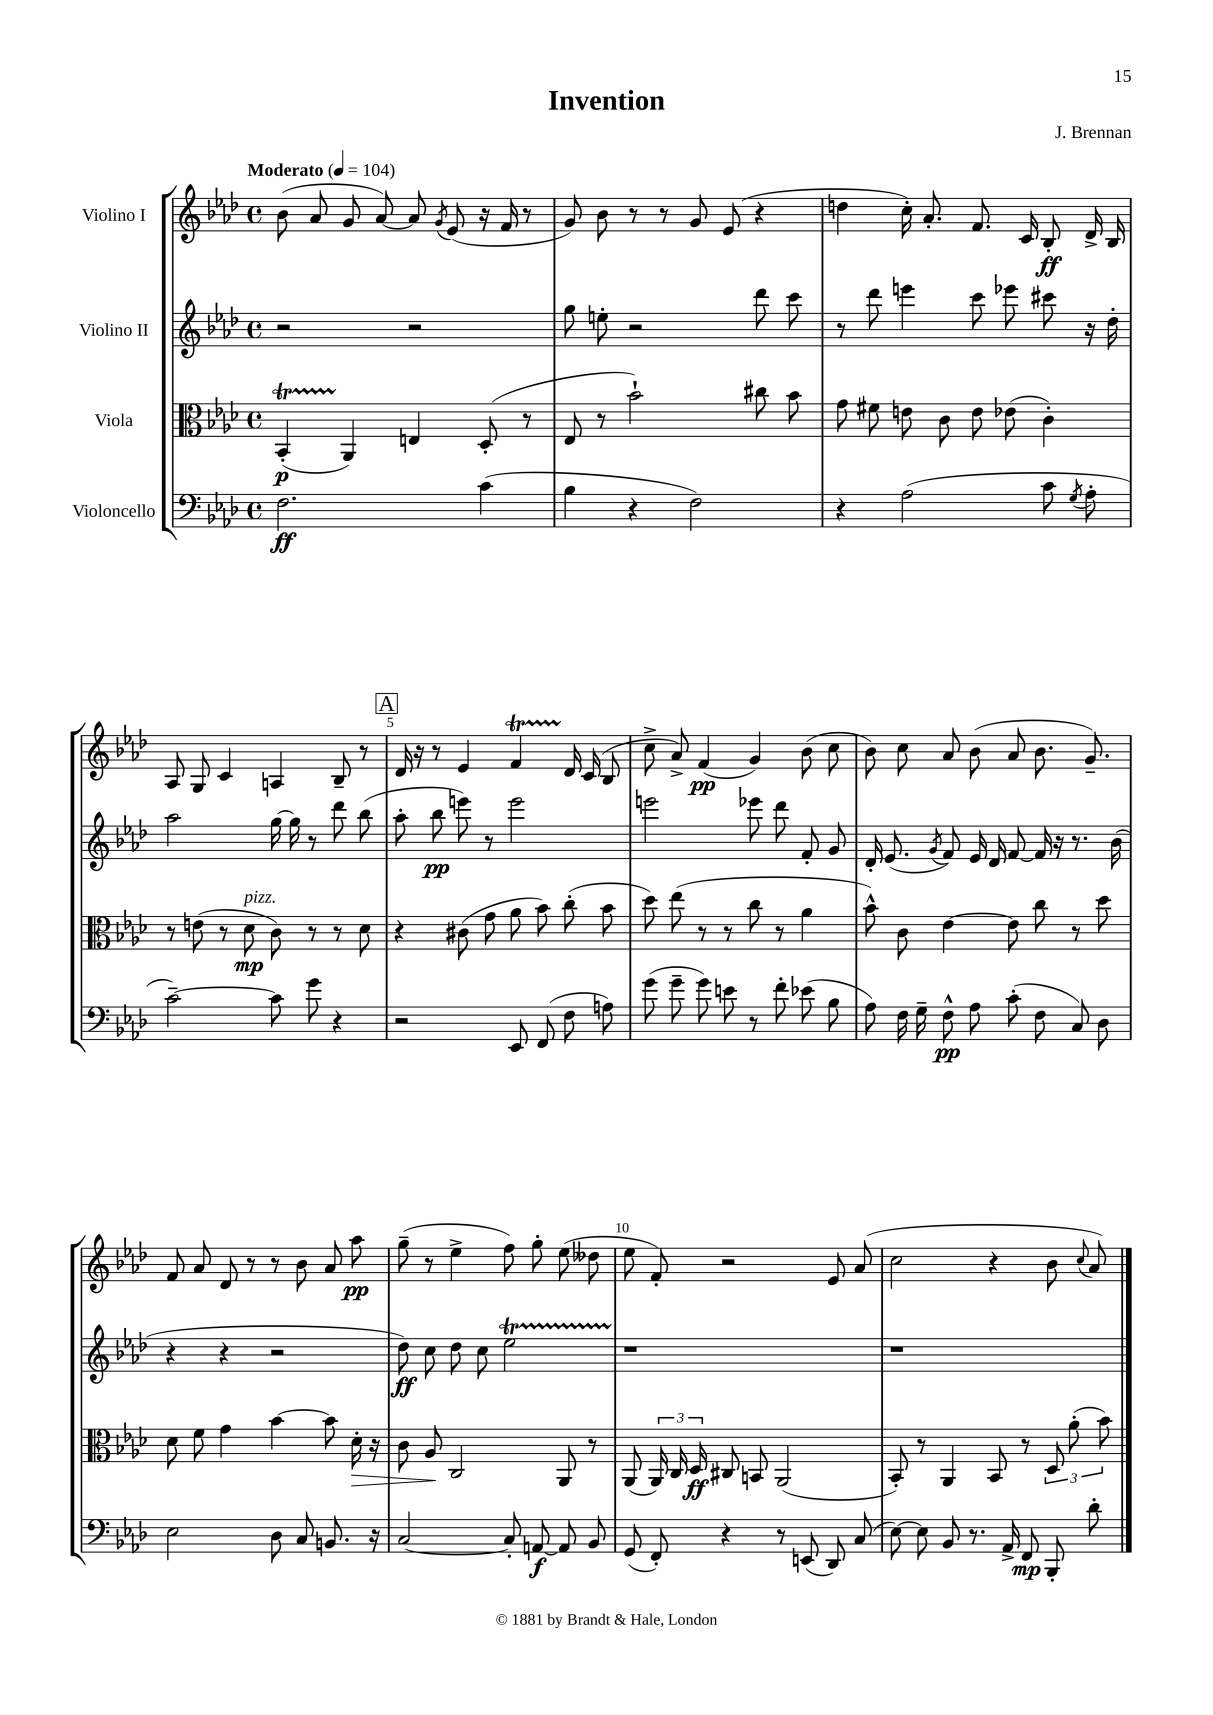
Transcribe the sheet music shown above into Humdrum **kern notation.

**kern	**kern	**kern	**kern
*staff4	*staff3	*staff2	*staff1
*clefF4	*clefC3	*clefG2	*clefG2
*k[b-e-a-d-]	*k[b-e-a-d-]	*k[b-e-a-d-]	*k[b-e-a-d-]
*M4/4	*M4/4	*M4/4	*M4/4
*met(c)	*met(c)	*met(c)	*met(c)
*MM104	*MM104	*MM104	*MM104
2.F	(4BB-'	2r	(8b-
.	.	.	8a-
.	4AA-)	.	8g
.	.	.	[8a-)
.	4E	2r	8a-]
.	.	.	8qg
.	.	.	(8e-
(4c	(8D-'	.	16r
.	.	.	16f
.	8r	.	8r
=	=	=	=
4B-	8E-	8gg	8g)
.	8r	8ee'	8b-
4r	2b-`)	2r	8r
.	.	.	8r
2F)	.	.	8g
.	.	.	(8e-
.	8cc#	8ddd-	4r
.	8b-	8ccc	.
=	=	=	=
4r	8g	8r	4dd
.	8f#	8ddd-	.
(2A-	8e	4eee	16cc')
.	.	.	8.a-'
.	8c	.	.
.	8e	8ccc	8.f
.	(8e-	8eee-	.
.	.	.	16c
8c	4c')	8ccc#	8B-'
8qG	.	.	.
8A-'	.	16r	16d-^
.	.	16dd-'	16B-
=	=	=	=
[2c~)	8r	2aa-	8A-
.	(8e	.	8G
.	8r	.	4c
.	8d-	.	.
8c]	8c)	[16gg	4A
.	.	16gg]	.
8g	8r	8r	.
4r	8r	8ddd-	8B-~
.	8d-	(8bb-	8r
=	=	=	=
2r	4r	8aa-'	16d-
.	.	.	16r
.	.	8bb-	8r
.	(8c#	8eee)	4e-
.	8g	8r	.
8EE-	8a-	2eee	4f
(8FF	8b-)	.	.
8F	(8cc'	.	16d-
.	.	.	(16c
8A)	8b-	.	8B-
=	=	=	=
(8g	8dd-)	2eee	8cc^
8g~	(8ee-	.	8a-^)
8g)	8r	.	(4f
8e	8r	.	.
8r	8cc	8eee-	4g)
8f'	8r	8ddd-	.
(8e-	4a-	8f'	(8b-
8B-	.	8g	8cc
=	=	=	=
8A-)	8b-^^)	16d-'	8b-)
.	.	(8.e-	.
16F	8c	.	8cc
16G~	.	.	.
.	.	8qg	.
8F^^	[4e-	8f)	8a-
8A-	.	16e-	(8b-
.	.	16d-	.
(8c'	8e-]	[8f	8a-
8F	8cc	16f]	8.b-
.	.	16r	.
8C)	8r	8.r	.
.	.	.	8.g~)
8D-	8dd-	.	.
.	.	(16b-	.
=	=	=	=
2E-	8d-	4r	8f
.	8f	.	8a-
.	4g	4r	8d-
.	.	.	8r
8D-	[4b-	2r	8r
8C	.	.	8b-
8.BB	8b-]	.	8a-
.	16d-'	.	8aa-
16r	16r	.	.
=	=	=	=
[2C	8c	8dd-)	(8gg~
.	8A-	8cc	8r
.	2C	8dd-	4ee-^
.	.	8cc	.
8C']	.	2ee-	8ff)
[8AA	.	.	8gg'
8AA]	8AA-	.	(8ee-
8BB-	8r	.	8dd--
=	=	=	=
(8GG	(8AA-	1r	8ee-
8FF')	24AA-)	.	8f')
.	24C	.	.
.	24D-	.	.
4r	8C#	.	2r
.	8BB	.	.
8r	(2AA-	.	.
(8EE	.	.	.
8DD-)	.	.	8e-
(8C	.	.	(8a-
=	=	=	=
[8E-)	8BB-')	1r	2cc
8E-]	8r	.	.
8BB-	4AA-	.	.
8.r	.	.	.
.	8BB-	.	4r
16AA-^	.	.	.
8FF	8r	.	.
8BBB-'	12D-	.	8b-
.	(12a-'	.	.
.	.	.	8qqcc
8d-'	.	.	8a-)
.	12b-)	.	.
==	==	==	==
*-	*-	*-	*-
